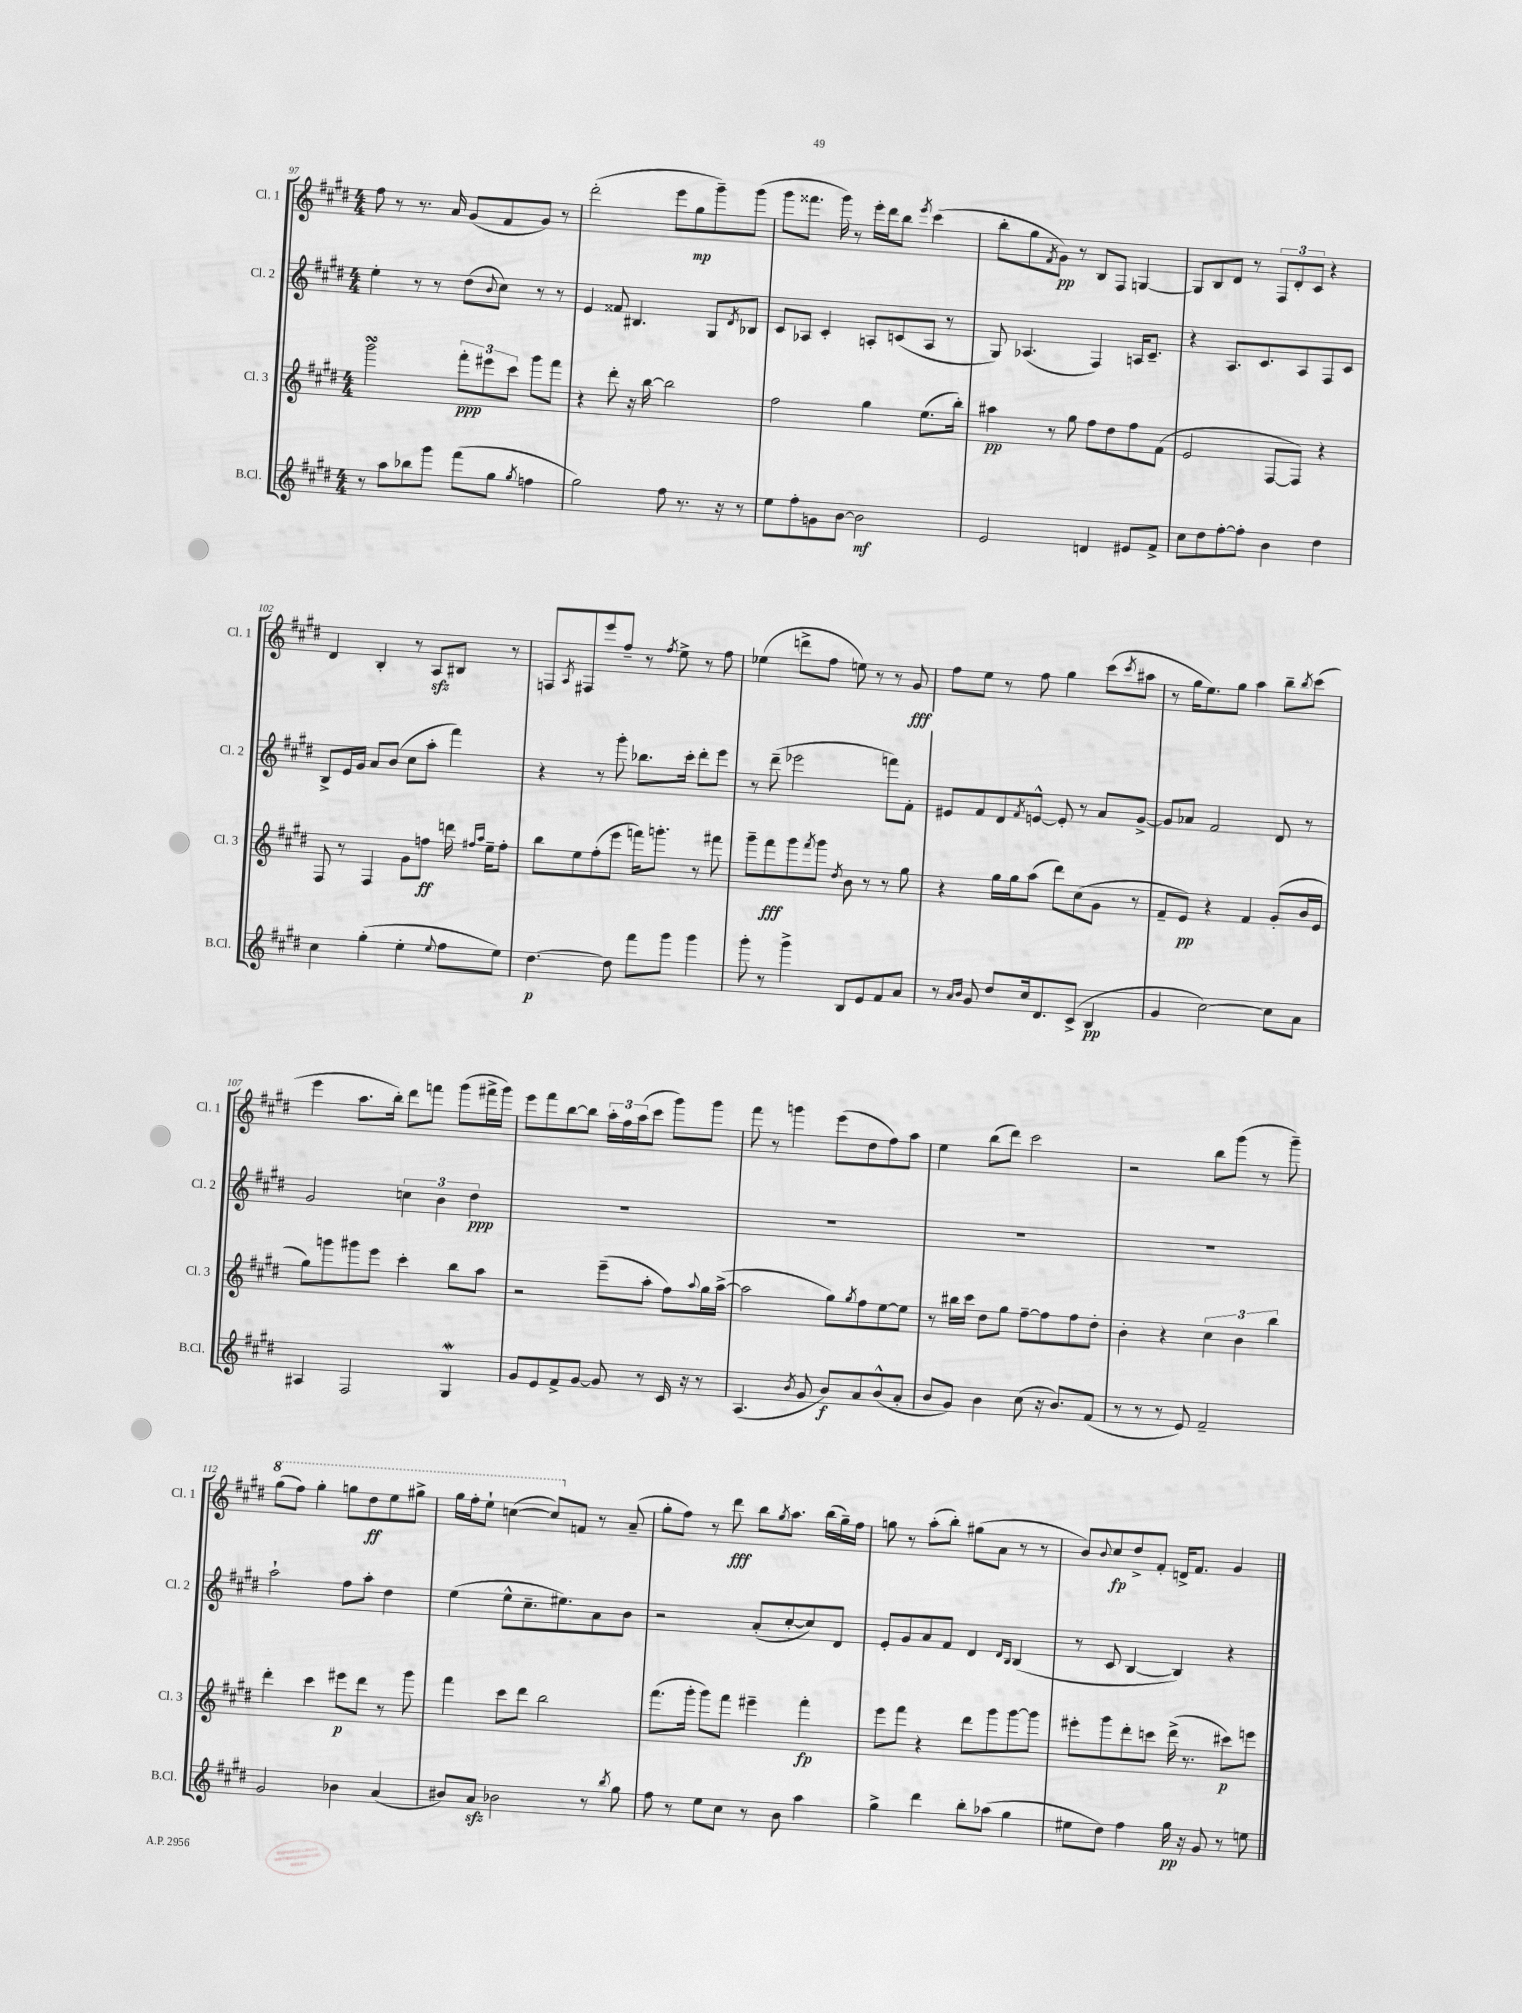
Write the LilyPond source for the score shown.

<<
\new StaffGroup <<
\new Staff = "s0" \with { instrumentName = "Cl. 1" shortInstrumentName = "Cl. 1" } {
    \clef treble \key e \major \numericTimeSignature \time 4/4
    fis''8 r8 r8. a'16 gis'8( fis'8 gis'8) r8 |
    dis'''2-.( e'''8 gis''8\mp gis'''8--) gis'''8( |
    gis'''8 fisis'''8. gis'''16) r8 e'''16-. dis'''16 b''8 \acciaccatura { e'''8 } cis'''4( |
    b''8-. gis''8 \acciaccatura { fis'8 } gis'8\pp) r8 b8 fis8 g4~ |
    g8 b8 dis'8 r8 \tuplet 3/2 { fis8 dis'8-. cis'8 } r4 |
    dis'4 b4-. r8 a8\sfz bis8 r8 |
    f8 \acciaccatura { a8 } fis8 e'''8 fis''8-- r8 \acciaccatura { fis''8 } e''8-> r8 fis''8 |
    ees''4( d'''8-> fis''8 e''8) r8 r8 gis'8\fff |
    fis''8 e''8 r8 fis''8 gis''4 cis'''8( \acciaccatura { cis'''8 } ais''8 |
    r8 gis''16 e''8.) gis''8 a''4 b''8-- \acciaccatura { b''8 } cis'''8( |
    e'''4 a''8. b''16-.) dis'''8 f'''8 gis'''8( fis'''16-> gis'''16) |
    e'''8 fis'''8 b''8~ b''8 \tuplet 3/2 { a''16-. fis''16 a''16( } cis'''8 gis'''8) gis'''8 |
    fis'''8 r8 g'''4 e'''8( dis''8 fis''8) a''8 |
    e''4 b''8( dis'''8) cis'''2 |
    r2 b''8 gis'''8( r8 gis'''8--) |
    \ottava #1 gis'''8( fis'''8) gis'''4-. g'''8 dis'''8\ff e'''8 gis'''8-> |
    gis'''16 fis'''16-. e'''8-! c'''4~( c'''8) \ottava #0 f'8 r8 a'8--( |
    gis''8-. fis''8) r8 dis'''8\fff b''8 \acciaccatura { gis''8 } a''8. b''16( gis''16--) fis''16 |
    g''8 r8 a''8-.( b''8-.) gis''8( a'8 r8 r8 |
    b'8) \appoggiatura { b'8 } cis''8\fp dis''8-> fis'8-. d'16-> fis'8. gis'4 \bar "|." |
}
\new Staff = "s1" \with { instrumentName = "Cl. 2" shortInstrumentName = "Cl. 2" } {
    \clef treble \key e \major \numericTimeSignature \time 4/4
    e''4-. r8 r8 dis''8( \appoggiatura { b'8 } cis''8) r8 r8 |
    e'4 fisis'8 bis4. gis8 \acciaccatura { dis'8 } bes8 |
    cis'8 aes8 cis'4-. a8-. c'8( a8 r8 |
    gis8) aes4.( fis4) a16 cis'8.-- |
    r4 a8. cis'8. a8 fis8 cis'8 |
    b8-> e'16 gis'16 a'8 b'8( cis''8 a''8-. fis'''4) |
    r4 r8 gis'''8-. bes''8. cis'''16-. dis'''8-. e'''8 |
    r8 dis'''8--( ees'''2 f'''8) fis'8-. |
    eis'8 fis'8 dis'8 \acciaccatura { fis'8 } e'8~-^ e'8-. r8 a'8 gis'8~-> |
    gis'8 aes'8 fis'2 dis'8 r8 |
    gis'2 \tuplet 3/2 { c''4 b'4 dis''4\ppp } |
    R1 |
    R1 |
    R1 |
    R1 |
    a''2-! fis''8 a''8-. dis''4 |
    e''4( e''8-^ cis''8.-- eis''8.) a'8 b'8 |
    r2 a'8-.( cis''8~-. cis''8) dis'8 |
    e'8-. gis'8 a'8 fis'8 dis'4 \grace { dis'16 b16 } b4( |
    r8 cis'8 b4~ b4) r4 \bar "|." |
}
\new Staff = "s2" \with { instrumentName = "Cl. 3" shortInstrumentName = "Cl. 3" } {
    \clef treble \key e \major \numericTimeSignature \time 4/4
    gis'''2\turn \tuplet 3/2 { fis'''8-.\ppp eis'''8 cis'''8 } gis'''8 fis'''8 |
    r4 dis'''8-. r16 b''16~ b''2 |
    fis''2 gis''4 e''8.( b''16-.) |
    ais''4\pp r8 gis''8 fis''8 dis''8 fis''8 fis'8( |
    e'2 fis8~ fis8) r4 |
    fis8 r8 fis4 gis'8 f''8\ff d'''16 \grace { fis''16 a''16 } e''16-- fis''8-. |
    b''8 e''8 fis''8-.( e'''8 f'''16) g'''8.-. r8 fis'''8 |
    gis'''8-- fis'''8\fff gis'''8 \acciaccatura { fis'''8 } gis'''8 \acciaccatura { dis''8 } b'8 r8 r8 gis''8 |
    r4 gis''16 gis''16 a''8( dis'''8) cis''8( gis'8 r8 |
    fis'8-- e'8\pp) r4 fis'4 gis'8-.( b'16 e'16 |
    gis''8) g'''8 gis'''8 e'''8 cis'''4-. b''8 a''8 |
    r2 e'''8--( a''8-. fis''8) \appoggiatura { a''8 } gis''16 a''16~->( |
    a''2 gis''8) \acciaccatura { gis''8 } fis''8 e''8~ e''8 |
    r8 bis''16 cis'''16 dis''8 gis''8 fis''8~-- fis''8 fis''8 dis''8-. |
    b'4-. r4 \tuplet 3/2 { cis''4 b'4 b''4 } |
    dis'''4-. cis'''4 eis'''8\p dis'''8 r8 gis'''8 |
    fis'''4 cis'''8 dis'''8 b''2 |
    fis'''8.( gis'''16-. gis'''8) fis'''8 eis'''4-- fis'''4-.\fp |
    e'''8 fis'''8 r4 dis'''8 gis'''8 gis'''8~ gis'''8 |
    eis'''8-. gis'''8 dis'''8-. c'''8 dis'''16->( r8. cis'''8\p) e'''8 \bar "|." |
}
\new Staff = "s3" \with { instrumentName = "B.Cl." shortInstrumentName = "B.Cl." } {
    \clef treble \key e \major \numericTimeSignature \time 4/4
    r8 a''8 bes''8 gis'''8 fis'''8( gis''8 \acciaccatura { gis''8 } f''4 |
    gis''2) fis''8 r8. r16 r8 |
    e''8 fis''8-. g'8 b'8~ b'2\mf |
    e'2 d'4 eis'8 fis'8-> |
    cis''8 dis''8 fis''8~-. fis''8-. b'4 dis''4 |
    cis''4 gis''4-.( e''4-. \appoggiatura { e''8 } fis''8 e''8) |
    dis''4.~\p dis''8 fis'''8 gis'''8 gis'''4 |
    gis'''8-. r8 gis'''4-> b8 e'8 fis'8 a'8 |
    r8 \grace { a'16 b'16 } gis'8 dis''8 cis''16 dis'8. cis'8->( b4\pp |
    gis'4 cis''2~) cis''8 a'8 |
    ais4 fis2 gis4\mordent |
    gis'8 e'8 fis'8-> gis'8~ gis'8 r8 cis'16 r16 r8 |
    a4.( \acciaccatura { b'8 } gis'8 b'8\f) a'8 b'8-^( a'8-. |
    b'8 gis'8) b'4 cis''8( r16 b'8.) fis'8( |
    r8 r8 r8 e'8) fis'2-- |
    gis'2 bes'4 a'4( |
    bis'8) a'8\sfz bes'2 r8 \acciaccatura { b''8 } gis''8 |
    fis''8 r8 e''8 cis''8 r8 b'8 a''4 |
    gis''4-> dis'''4 b''8-. aes''8( gis''4 |
    eis''8 dis''8) fis''4 gis''16\pp r16 gis'8 r8 e''8 \bar "|." |
}
>>
>>
\layout { \context { \Score currentBarNumber = #97 } }
